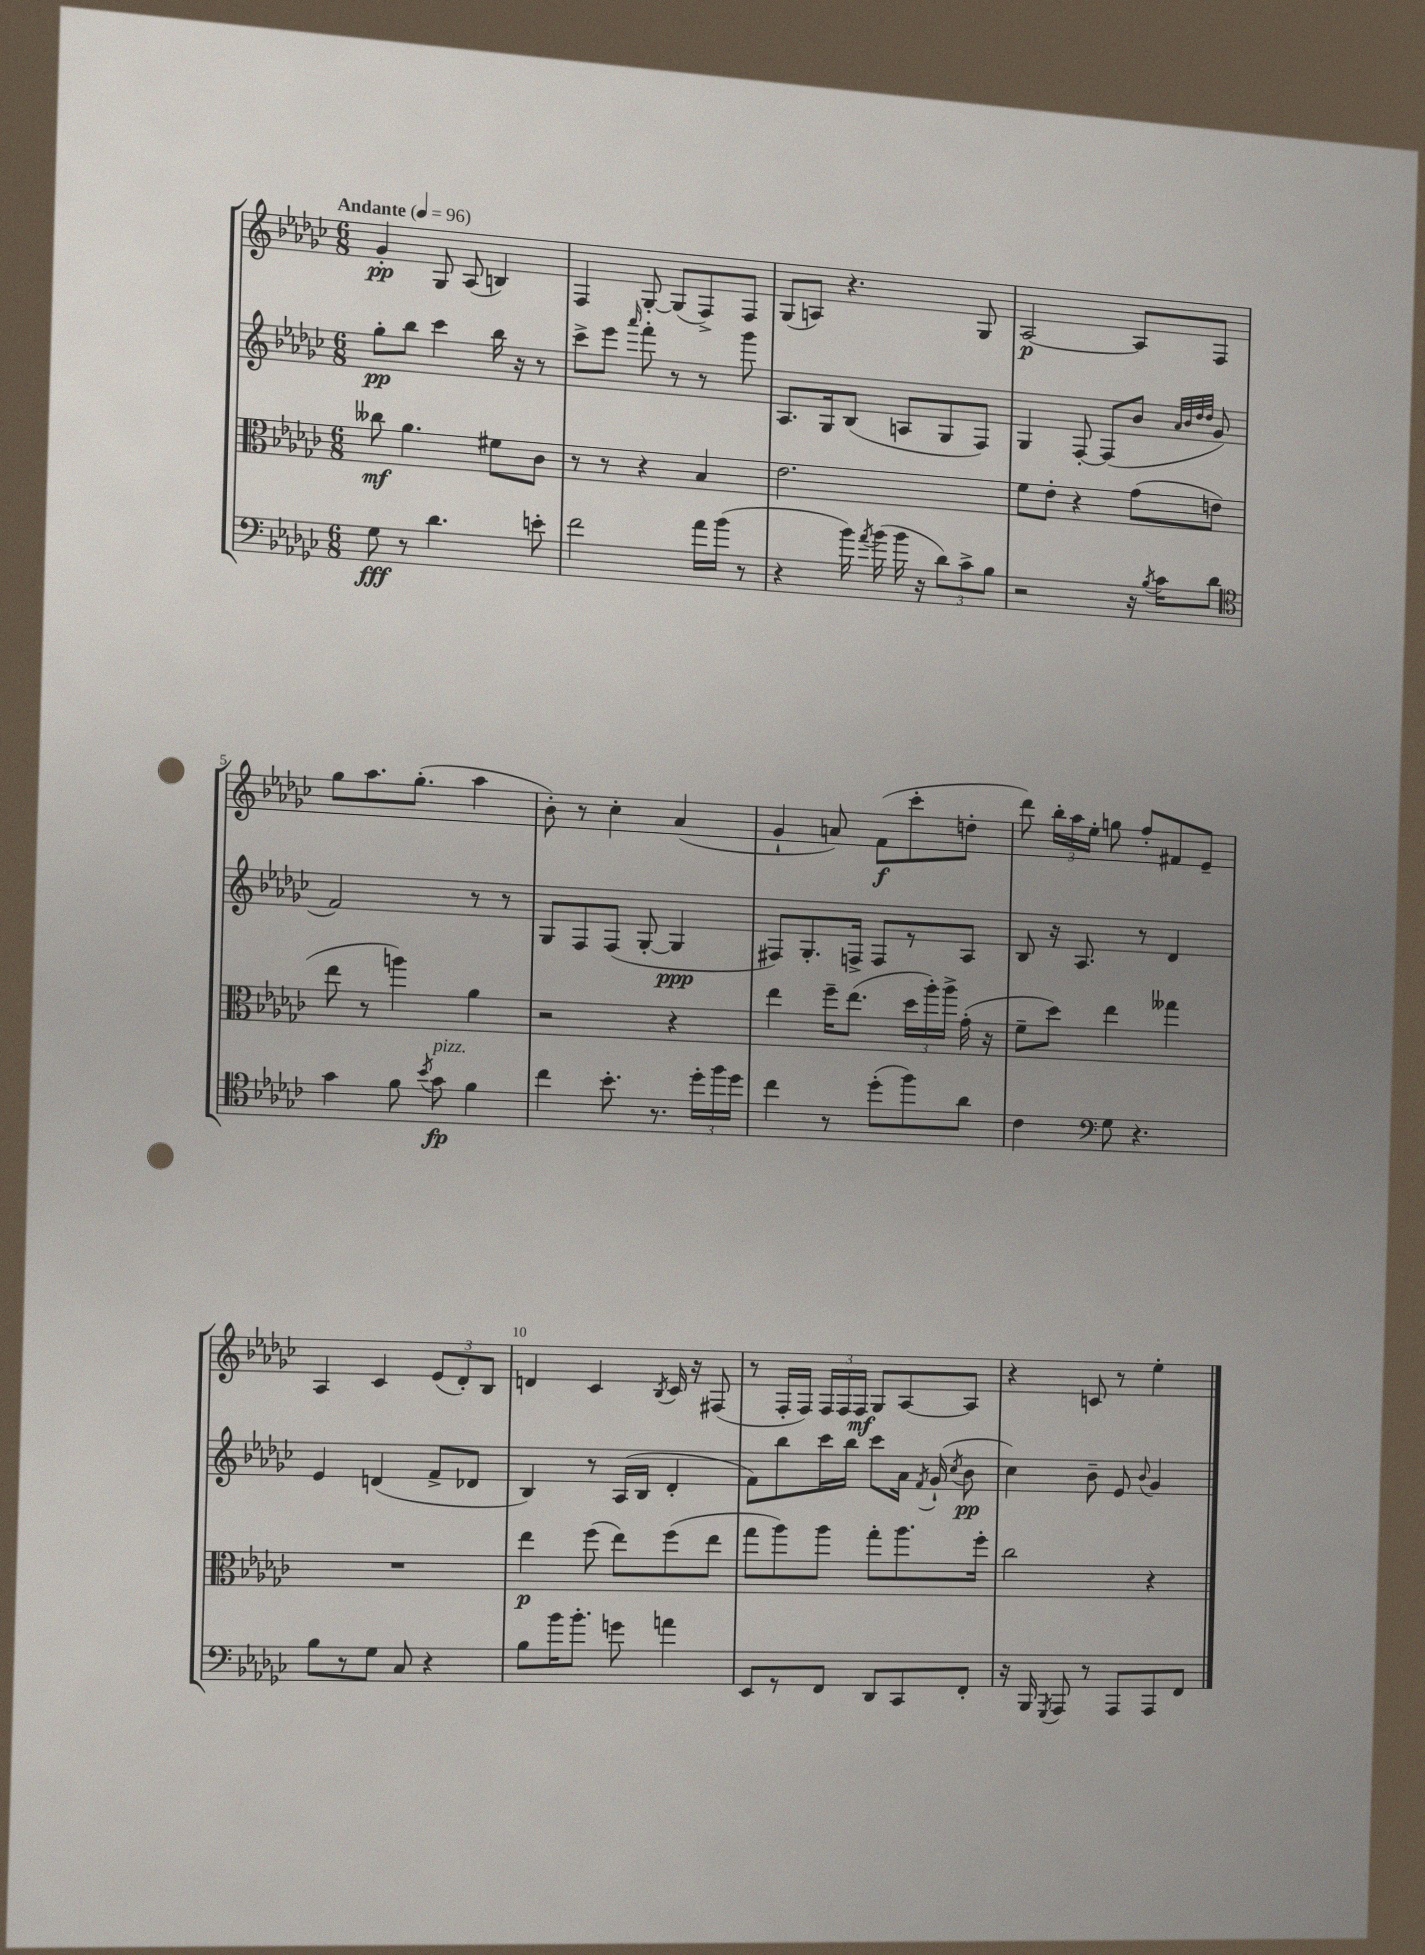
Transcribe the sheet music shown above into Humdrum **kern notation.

**kern	**kern	**kern	**kern
*staff4	*staff3	*staff2	*staff1
*clefF4	*clefC3	*clefG2	*clefG2
*k[b-e-a-d-g-c-]	*k[b-e-a-d-g-c-]	*k[b-e-a-d-g-c-]	*k[b-e-a-d-g-c-]
*M6/8	*M6/8	*M6/8	*M6/8
*MM96	*MM96	*MM96	*MM96
8G-\	8cc--\	8gg-'\L	4g-'/
8r	4.a-\	8bb-\J	.
4.d-\	.	4ccc-\	8G-/
.	.	.	(8A-/
.	8f#\L	16bb-\	4B/)
.	.	16r	.
8e'\	8c-\J	8r	.
=	=	=	=
2f\	8r	8ccc-^\L	4F/
.	8r	8eee-\J	.
.	.	16qqaaa-/	.
.	4r	8fff'\	[8G-'/
.	.	8r	(8G-/]L
16a-\LL	4B-/	8r	8F^/)
(16b-\JJ	.	.	.
8r	.	8ggg-\	8F/J
=	=	=	=
4r	2.e-\	8.A-/L	(8G-/L
.	.	.	8A/J)
.	.	16G-/k	.
16b-\)	.	(8B-/J	4.r
8qa-/	.	.	.
(16b-\	.	.	.
16b-\	.	8A/L	.
16r	.	.	.
12d-\L)	.	8G-/	.
12c-^\	.	.	.
.	.	8F/J)	8G-/
12B-\J	.	.	.
=	=	=	=
2r	8f\L	4G-/	[2A-/
.	8e-'\J	.	.
.	4r	[8F'/	.
.	.	(8F/]L	.
16r	(8g-\L	8b-/J	8A-/]L
8qB-/	.	.	.
16c-\LK	.	.	.
.	.	32qqa-/LLL	.
.	.	32qqb-/	.
.	.	32qqdd-/	.
.	.	32qqdd-/JJJ	.
8d-\J	8e\J	8g-/	8F/J
=	=	=	=
*clefC4	*	*	*
4g-\	8ee-\	2f/)	8gg-\L
.	8r	.	8.aa-\
8f\	4aa\)	.	.
.	.	.	(8.gg-'\J
8qb-/	.	.	.
8g-\	.	.	.
4f\	4a-\	8r	4aa-\
.	.	8r	.
=	=	=	=
4cc-\	2r	8G-/L	8b-'\)
.	.	8F/	8r
8.b-'\	.	(8F/J	4cc-'\
.	.	[8G-'/	.
8.r	.	.	.
.	4r	4G-/]	(4a-/
24dd-'\LL	.	.	.
24ff\	.	.	.
24dd-\JJ	.	.	.
=	=	=	=
4cc-\	4ee-\	8F#/L)	4g-`/
.	.	8.G-'/	.
8r	16ff~\LK	.	8a/)
.	(8.ee-\J	16F^/Jk	.
(8dd-'\L	.	8F/L	(8f\L
8ff\)	24dd-\LL	8r	8ccc-'\
.	24aa-'\)	.	.
.	24aa-^\JJ	.	.
8a-\J	(16g-'\	8A-/J	8dd'\J
.	16r	.	.
=	=	=	=
4c-\	8f~\L	8B-/	8ddd-\)
.	8dd-\J)	16r	24bb-'\LL
.	.	.	24aa-\
.	.	8.A-/	.
.	.	.	24ee-'\JJ
*clefF4	*	*	*
8G-\	4ee-\	.	8gg\
4.r	.	8r	8ff'/L
.	4gg--\	4d-/	8f#/
.	.	.	8e-~/J
=	=	=	=
8B-\L	2.r	4e-/	4A-/
8r	.	.	.
8G-\J	.	(4d/	4c-/
8C-/	.	.	.
4r	.	8f^/L	(12e-/L
.	.	.	12d-'/)
.	.	8d-/J	.
.	.	.	12B-/J
=	=	=	=
8B-\L	4ee-\	4B-/)	4d/
16b-\K	.	.	.
8.b-'\J	.	.	.
.	(8ff\	8r	4c-/
8g\	8ee-\L)	(16A-/LL	.
.	.	16B-/JJ	.
.	.	.	8qB-/
4a\	(8ff\	4d-'/	16c-/
.	.	.	16r
.	8ee-\J	.	(8F#/
=	=	=	=
8EE-/L	8gg-\L	8f\L)	8r
8r	8aa-\)	8bb-\	16F'/LL
.	.	.	16F/JJ)
8FF/J	8aa-\J	16ccc-\L	24F/LL
.	.	.	24F/
.	.	16bb-\JJ	.
.	.	.	24F/JJ
8DD-/L	8gg-'\L	8ccc-\L	8G-/L
8CC-/	8.aa-\	16a-\Jk	[8A-/
.	.	8qf/	.
.	.	(16g-`/	.
.	.	8qcc-/	.
8FF'/J	.	8b-\	8A-/]J
.	16ff'\Jk	.	.
=	=	=	=
16r	2cc-\	4cc-\)	4r
16BBB-/	.	.	.
8qGGG-/	.	.	.
8AAA-/	.	.	.
8r	.	8b-~\	8c/
8AAA-/L	.	8e-/	8r
.	.	8qqb-/	.
8AAA-/	4r	4g-/	4ee-'\
8FF/J	.	.	.
==	==	==	==
*-	*-	*-	*-
